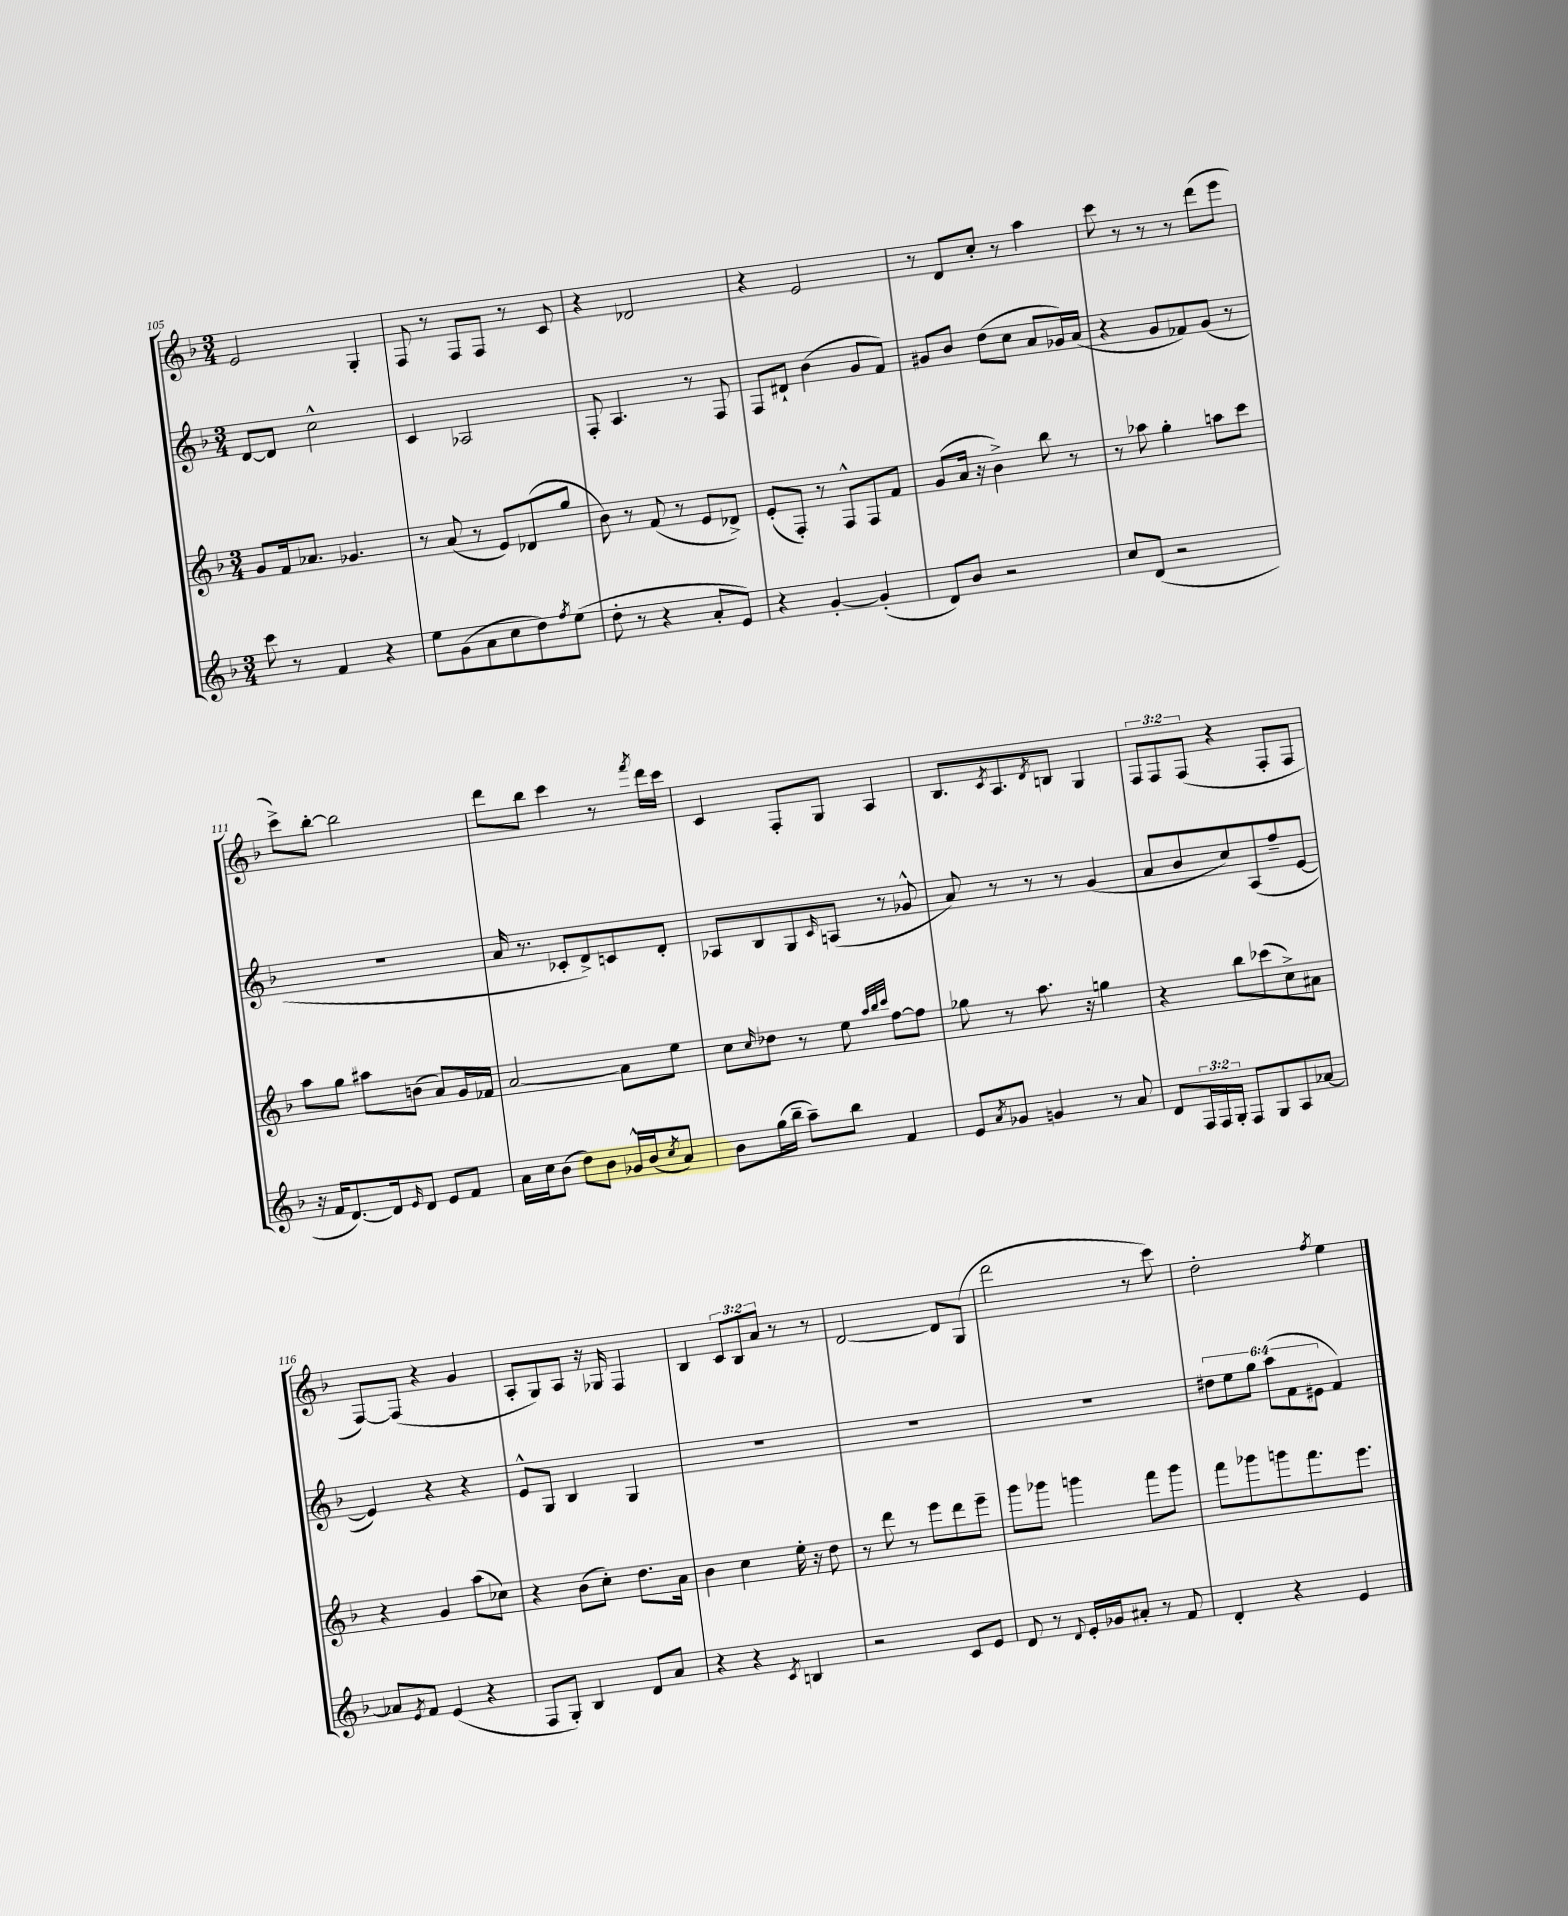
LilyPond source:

<<
\new StaffGroup <<
\new Staff = "s0" {
    \clef treble \key f \major \numericTimeSignature \time 3/4 \override Staff.TupletNumber.text = #tuplet-number::calc-fraction-text
    e'2 g4-. |
    f8 r8 f8 f8 r8 c'8 |
    r4 des'2 |
    r4 e'2 |
    r8 d'8 c''8-. r8 a''4 |
    c'''8 r8 r8 r8 d'''8( e'''8 |
    c'''8->) bes''8~-. bes''2 |
    d'''8 bes''8 c'''4 r8 \acciaccatura { f'''8 } d'''16 c'''16 |
    c'4 f8-. g8 a4 |
    bes8. \acciaccatura { c'8 } a8. \acciaccatura { d'8 } b8 g4 |
    \tuplet 3/2 { f8 f8 f8( } r4 f8-. f8 |
    f8~) f8( r4 g'4 |
    a8-. g8) a8 r16 ges16 f4 |
    bes4 \tuplet 3/2 { c'8 bes8 a'8 } r8 r8 |
    d'2~ d'8 g8( |
    d'''2 r8 c'''8) |
    d''2-. \acciaccatura { f''8 } e''4 \bar "|." |
}
\new Staff = "s1" {
    \clef treble \key f \major \numericTimeSignature \time 3/4 \override Staff.TupletNumber.text = #tuplet-number::calc-fraction-text
    d'8~ d'8 c''2-^ |
    c'4 aes2 |
    f8-. a4. r8 f8 |
    f8 dis'8-! bes'4( g'8 f'8) |
    gis'8 bes'8 d''8( c''8 a'8 ges'16) a'16( |
    r4 g'8 fes'8) g'8( r8 |
    R2. |
    a'16 r8. ces'8-. d'8->) c'8 d'8-. |
    aes8 bes8 g8 \grace { c'16 } a8( r8 ges'8-^ |
    a'8) r8 r8 r8 g'4( |
    a'8 bes'8 c''8) a8( f''8-- e'8~ |
    e'4) r4 r4 |
    e'8-^ g8 bes4 g4 |
    R2. |
    R2. |
    R2. |
    \tuplet 6/4 { dis''8 e''8 g''8 a''8( f'8 eis'8 } f'4) \bar "|." |
}
\new Staff = "s2" {
    \clef treble \key f \major \numericTimeSignature \time 3/4
    g'8 f'16 aes'8. ges'4. |
    r8 a'8( r8 e'8) des'8( g''8 |
    bes'8) r8 f'8( r8 e'8 des'8->) |
    e'8-.( f8-.) r8 f8-^ f8 f'8 |
    g'8( a'16 r16 bes'4->) bes''8 r8 |
    r8 aes''8 g''4-. a''8 c'''8 |
    a''8 g''8 ais''8 b'8( a'8) g'16 fes'16 |
    a'2~ a'8 e''8 |
    c''8 \grace { c''16 } des''8 r8 e''8 \grace { a''32 bes''32 c'''32 } f''8~ f''8 |
    ges''8 r8 a''8. r16 g''4 |
    r4 bes''8 ces'''8( c''8->) ais'8 |
    r4 g'4 a''8( ces''8) |
    r4 bes'8( c''8-.) d''8. a'16 |
    bes'4 c''4 e''16-. r16 d''8 |
    r8 d'''8 r8 e'''8 d'''8 e'''8-- |
    g'''8 ges'''8 g'''4 f'''8 g'''8 |
    f'''8 ges'''8 g'''8 f'''8. e'''8. \bar "|." |
}
\new Staff = "s3" {
    \clef treble \key f \major \numericTimeSignature \time 3/4 \override Staff.TupletNumber.text = #tuplet-number::calc-fraction-text
    c'''8 r8 f'4 r4 |
    e''8 g'8( a'8 c''8 d''8) \acciaccatura { f''8 } e''8( |
    d''8-. r8 r4 a'8-. e'8) |
    r4 g'4~-. g'4-.( |
    d'8) bes'8 r2 |
    c''8 d'8( r2 |
    r16 f'16 d'8.~) d'16 \grace { e'16 } d'8 e'8 f'8 |
    a'16 c''16 bes'8( d''8) bes'8 ges'16-^ bes'16( \acciaccatura { c''8 } a'8) |
    bes'8 g''16( bes''16-- a''8--) bes''8 f'4 |
    e'8 \acciaccatura { a'8 } ges'8 g'4 r8 a'8 |
    d'8 \tuplet 3/2 { f16 f16 g16-. } f8 g8 a8 aes'8~ |
    aes'8 \acciaccatura { e'8 } f'8 e'4( r4 |
    f8 g8-.) bes4 d'8 a'8 |
    r4 r4 \acciaccatura { c'8 } b4 |
    r2 c'8 e'8 |
    d'8 r8 \appoggiatura { d'8 } e'16-. ges'16 ais'8-. r8 f'8 |
    d'4-. r4 e'4 \bar "|." |
}
>>
>>
\layout { \context { \Score currentBarNumber = #105 } }
